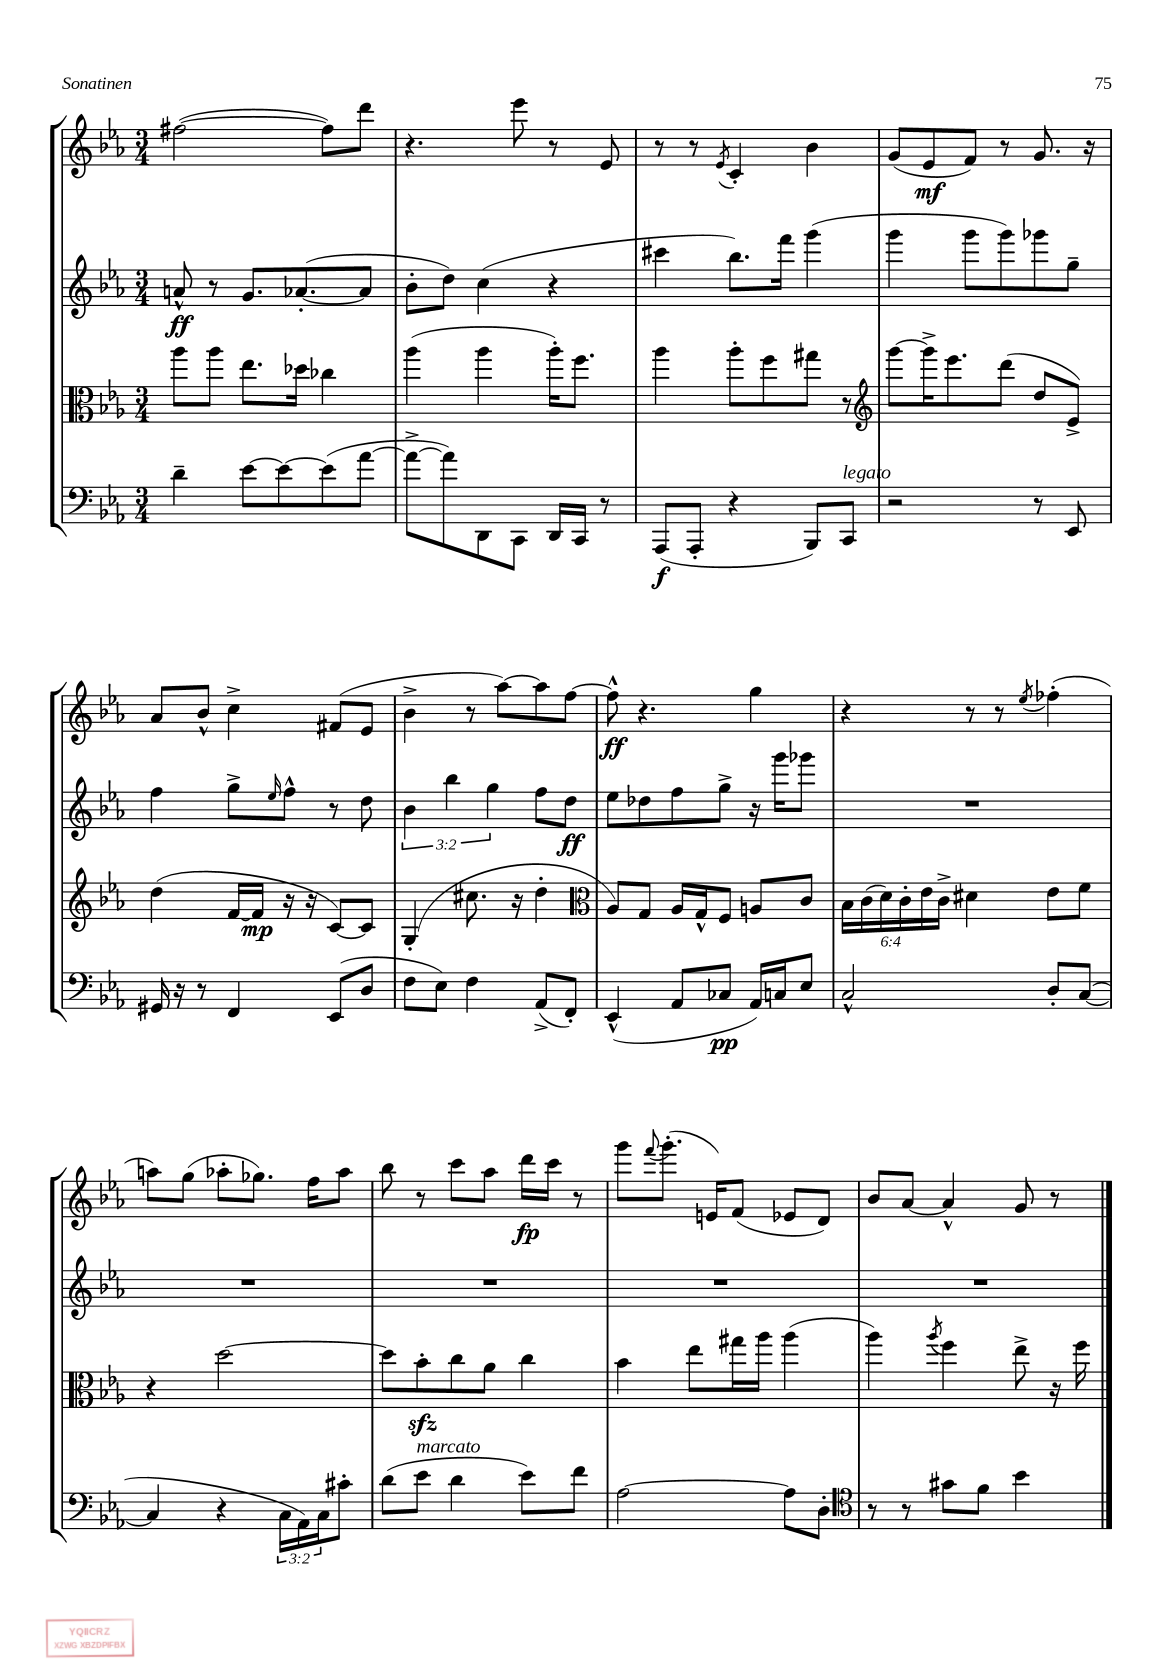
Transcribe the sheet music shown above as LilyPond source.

<<
\new StaffGroup <<
\new Staff = "s0" {
    \clef treble \key ees \major \numericTimeSignature \time 3/4
    fis''2~( fis''8) d'''8 |
    r4. ees'''8 r8 ees'8 |
    r8 r8 \acciaccatura { ees'8 } c'4-. bes'4 |
    g'8( ees'8\mf f'8) r8 g'8. r16 |
    aes'8 bes'8-^ c''4-> fis'8( ees'8 |
    bes'4-> r8 aes''8~) aes''8 f''8~ |
    f''8-^\ff r4. g''4 |
    r4 r8 r8 \acciaccatura { ees''8 } fes''4-.( |
    a''8) g''8( aes''8-. ges''8.) f''16 aes''8 |
    bes''8 r8 c'''8 aes''8 d'''16\fp c'''16 r8 |
    g'''8 \appoggiatura { f'''8 } g'''8.-.( e'16) f'8( ees'8 d'8) |
    bes'8 aes'8~ aes'4-^ g'8 r8 \bar "|." |
}
\new Staff = "s1" {
    \clef treble \key ees \major \numericTimeSignature \time 3/4 \override Staff.TupletNumber.text = #tuplet-number::calc-fraction-text
    a'8-^\ff r8 g'8. aes'8.~-.( aes'8 |
    bes'8-. d''8) c''4( r4 |
    cis'''4 bes''8.) f'''16 g'''4( |
    g'''4 g'''8 g'''8) ges'''8 g''8-- |
    f''4 g''8-> \grace { ees''16 } f''8-^ r8 d''8 |
    \tuplet 3/2 { bes'4 bes''4 g''4 } f''8 d''8\ff |
    ees''8 des''8 f''8 g''8-> r16 g'''16 ges'''8 |
    R2. |
    R2. |
    R2. |
    R2. |
    R2. \bar "|." |
}
\new Staff = "s2" {
    \clef alto \key ees \major \numericTimeSignature \time 3/4 \override Staff.TupletNumber.text = #tuplet-number::calc-fraction-text
    aes''8 aes''8 ees''8. des''16 ces''4 |
    aes''4( aes''4 aes''16-.) f''8. |
    aes''4 aes''8-. f''8 gis''8 r8 |
    \clef treble g'''8~ g'''16-> ees'''8. d'''8( d''8 ees'8->) |
    d''4( f'16~ f'16\mp r16 r16 c'8~) c'8 |
    g4-.( cis''8. r16 d''4-. |
    \clef alto aes8) g8 aes16 g16-^ f8 a8 c'8 |
    \tuplet 6/4 { bes16 c'16( d'16) c'16-. ees'16 c'16-> } dis'4 ees'8 f'8 |
    r4 d''2~ |
    d''8 bes'8-.\sfz c''8 aes'8 c''4 |
    bes'4 ees''8 gis''16 aes''16 aes''4( |
    aes''4) \acciaccatura { aes''8 } f''4 ees''8-> r16 f''16 \bar "|." |
}
\new Staff = "s3" {
    \clef bass \key ees \major \numericTimeSignature \time 3/4 \override Staff.TupletNumber.text = #tuplet-number::calc-fraction-text
    d'4-- ees'8~ ees'8~ ees'8( aes'8~ |
    aes'8~-> aes'8) d,8 c,8 d,16 c,16 r8 |
    aes,,8\f( aes,,8-. r4 bes,,8) c,8^\markup { \italic "legato" } |
    r2 r8 ees,8 |
    gis,16 r16 r8 f,4 ees,8( d8 |
    f8 ees8) f4 aes,8->( f,8-.) |
    ees,4-^( aes,8 ces8\pp aes,16) c16 ees8 |
    c2-^ d8-. c8~( |
    c4 r4 \tuplet 3/2 { c16 aes,16) c16 } cis'8-. |
    d'8( ees'8^\markup { \italic "marcato" } d'4 ees'8) f'8 |
    aes2~ aes8 d8-. |
    \clef tenor r8 r8 gis'8 f'8 bes'4 \bar "|." |
}
>>
>>
\layout { \context { \Score \remove "Bar_number_engraver" } }
